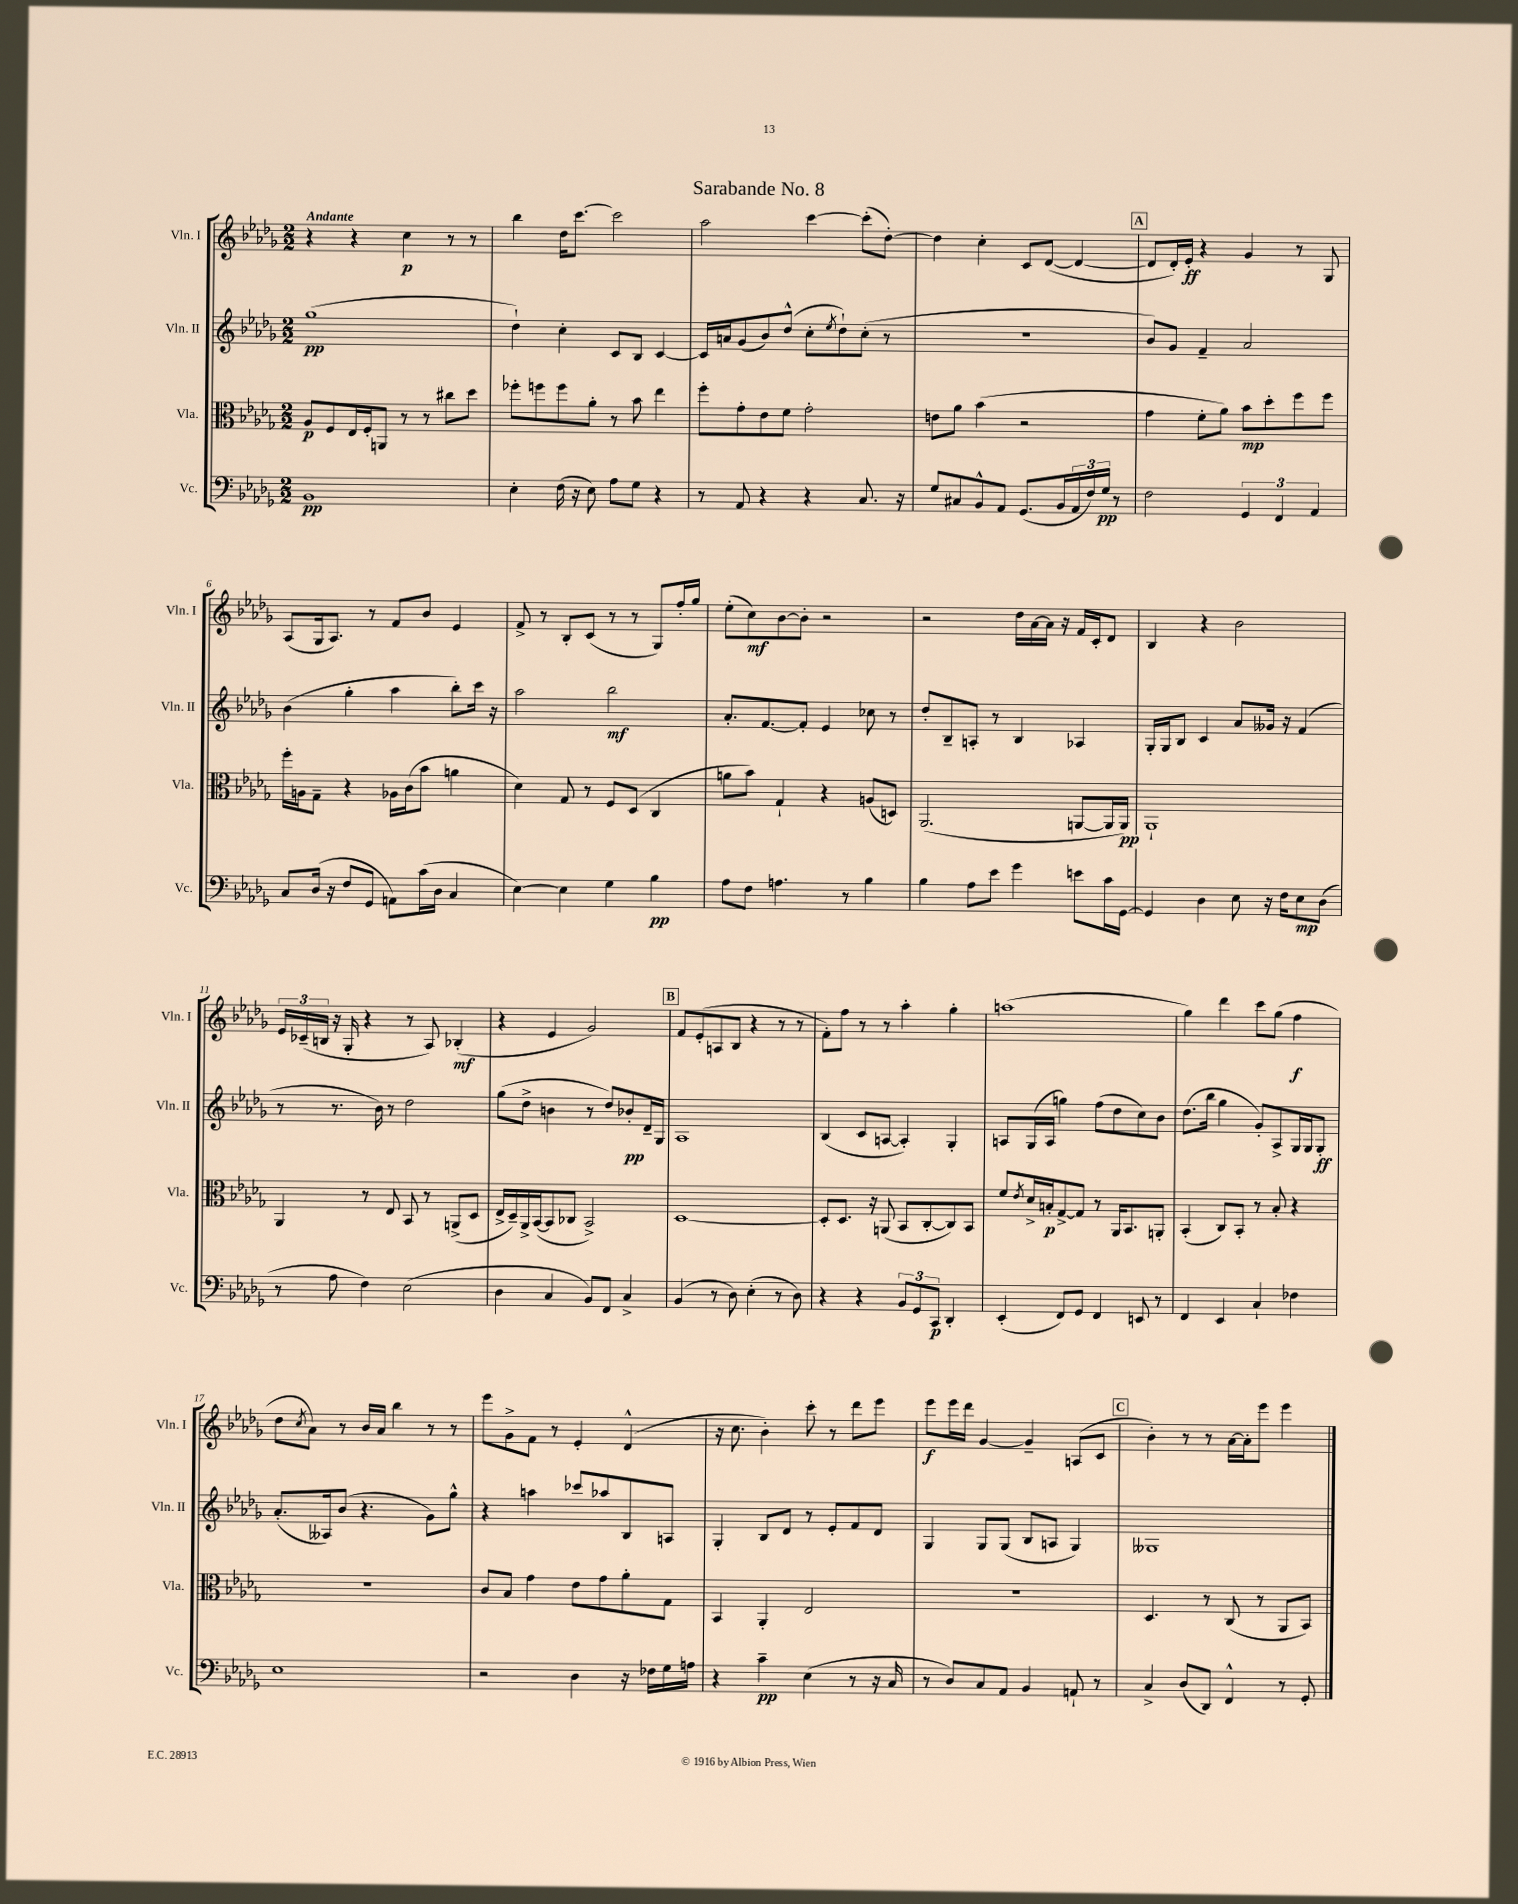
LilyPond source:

\header { title = "Sarabande No. 8" }
<<
\new StaffGroup <<
\new Staff = "s0" \with { instrumentName = "Vln. I" shortInstrumentName = "Vln. I" } {
    \clef treble \key des \major \numericTimeSignature \time 2/2 \tempo "Andante"
    r4 r4 c''4\p r8 r8 |
    bes''4 des''16 c'''8.~ c'''2 |
    aes''2 c'''4~ c'''8-.( des''8~-.) |
    des''4 c''4-. c'8 des'8~( des'4~ |
    \mark \markup { \box "A" } des'8 des'16-.) ees'16-.\ff r4 ges'4 r8 ges8 |
    aes8( ges16 aes8.) r8 f'8 bes'8 ees'4 |
    f'8-> r8 bes8-. c'8( r8 r8 ges8) f''16-. ges''16 |
    ees''8-.( c''8\mf) bes'8~ bes'8-. r2 |
    r2 des''16 aes'16~ aes'16 r16 f'16 c'16-. des'8 |
    bes4 r4 bes'2 |
    \tuplet 3/2 { ees'16 ces'16--( b16 } r16 ges16-. r4 r8 aes8) bes4-.\mf( |
    r4 ees'4 ges'2) |
    \mark \markup { \box "B" } f'8 ees'8-.( a8 bes8 r4 r8 r8 |
    f'8-.) f''8 r8 r8 aes''4-. ges''4-. |
    a''1( |
    ges''4) des'''4 c'''8 ges''8( f''4\f |
    des''8 \acciaccatura { c''8 } aes'8) r8 bes'16 aes'16 bes''4 r8 r8 |
    ees'''8 ges'8-> f'8 r8 ees'4-. des'4-^( |
    r16 c''8. bes'4-.) c'''8-. r8 des'''8 ees'''8 |
    ees'''8\f ees'''16 des'''16 ges'4~ ges'4-- a8( c'8 |
    \mark \markup { \box "C" } bes'4-.) r8 r8 aes'16~ aes'16-. ees'''8 ees'''4 \bar "|." |
}
\new Staff = "s1" \with { instrumentName = "Vln. II" shortInstrumentName = "Vln. II" } {
    \clef treble \key des \major \numericTimeSignature \time 2/2
    ges''1\pp( |
    des''4-!) c''4-. c'8 bes8 c'4~ |
    c'16 a'16 ges'8( bes'8) des''8-^( c''8-. \acciaccatura { ees''8 } des''8-!) c''8-.( r8 |
    R1 |
    \mark \markup { \box "A" } bes'8) ges'8 f'4-- aes'2 |
    bes'4( ges''4-. aes''4 bes''8-.) c'''16 r16 |
    aes''2 bes''2\mf |
    aes'8.-. f'8.~ f'8-. ees'4 ces''8 r8 |
    des''8-. bes8-- a8-. r8 bes4 aes4 |
    ges16-. ges16 bes8 c'4 aes'8 geses'16 r16 f'4( |
    r8 r8. bes'16) r8 des''2 |
    ges''8( des''8-> b'4 r8 des''8) bes'8-.\pp des'16-- ges16 |
    \mark \markup { \box "B" } aes1 |
    bes4( c'8 a8~ a4-.) ges4-. |
    a8 ges16( a16 g''4) f''8( des''8 c''8) bes'8 |
    des''8.( bes''16 ges''4 ges'8-.) aes8-> ges16 ges16 ges8-.\ff |
    aes'8.-.( aeses16) bes'8( r4. ges'8) ges''8-^ |
    r4 a''4 ces'''8 aes''8 bes8 a8 |
    ges4-. bes8 des'8 r8 ees'8-. f'8 des'8 |
    ges4 ges8 ges8( bes8 a8 ges4) |
    \mark \markup { \box "C" } geses1 \bar "|." |
}
\new Staff = "s2" \with { instrumentName = "Vla." shortInstrumentName = "Vla." } {
    \clef alto \key des \major \numericTimeSignature \time 2/2
    aes8\p f8 ees16 f16-. a,8 r8 r8 cis''8 des''8 |
    fes''8-. f''8 f''8 aes'8-. r8 bes'8 ees''4 |
    f''8-. ges'8-. ees'8 f'8 ges'2-. |
    e'8 aes'8 bes'4( r2 |
    \mark \markup { \box "A" } ges'4 f'8-. aes'8) bes'8\mp des''8-. f''8 f''8 |
    f''16-. a16 ges8-- r4 aes16 c'16( bes'8 a'4 |
    des'4) ges8 r8 f8 des8( c4 |
    a'8 bes'8) ges4-! r4 a8( d8) |
    aes,2.( a,8~ a,16 a,16\pp) |
    aes,1-! |
    aes,4 r8 ees8 bes,8 r8 a,8->( des8 |
    ees16-> des16--) aes,16-> bes,16~( bes,8 ces8 bes,2->) |
    \mark \markup { \box "B" } des1~ |
    des8-. des8. r16 a,8( bes,8 c8~-. c8) bes,8 |
    f'8 \acciaccatura { ees'8 } des'16-> b16-.\p ges8~-> ges8 r8 aes,16 bes,8. a,8-. |
    bes,4-.( c8) bes,8-. r8 bes8-. r4 |
    R1 |
    c'8 bes8 ges'4 ees'8 ges'8 aes'8-. ges8 |
    bes,4 aes,4-. ees2 |
    r1 |
    \mark \markup { \box "C" } des4. r8 c8( r8 aes,8 bes,8) \bar "|." |
}
\new Staff = "s3" \with { instrumentName = "Vc." shortInstrumentName = "Vc." } {
    \clef bass \key des \major \numericTimeSignature \time 2/2
    bes,1\pp |
    ees4-. f16( r16 ees8) aes8 ges8 r4 |
    r8 aes,8 r4 r4 c8. r16 |
    ges8 cis8 bes,8-^ aes,8 ges,8.( bes,16 \tuplet 3/2 { aes,16 f16) ges16\pp } r8 |
    \mark \markup { \box "A" } f2 \tuplet 3/2 { ges,4 f,4 aes,4 } |
    c8 des16( r16 f8 ges,8 a,8) c'16( des16 c4 |
    ees4~) ees4 ges4 bes4\pp |
    aes8 f8 a4. r8 bes4 |
    bes4 aes8 ees'8 ges'4 e'8 c'16 ges,16~ |
    ges,4 des4 ees8 r16 f16 ees8\mp des8( |
    r8 aes8 f4) ees2( |
    des4 c4 bes,8) f,8 c4-> |
    \mark \markup { \box "B" } bes,4( r8 des8) ees4-.( r8 des8) |
    r4 r4 \tuplet 3/2 { bes,8 ges,8 c,8\p } des,4-. |
    ees,4-.( f,8) ges,8 f,4 e,8 r8 |
    f,4 ees,4 c4-! fes4 |
    ees1 |
    r2 des4 r16 fes16 ges16 a16 |
    r4 c'4--\pp ees4( r8 r16 c16 |
    r8 des8) c8 aes,8 bes,4 a,8-! r8 |
    \mark \markup { \box "C" } c4-> des8( des,8) f,4-^ r8 ges,8-. \bar "|." |
}
>>
>>
